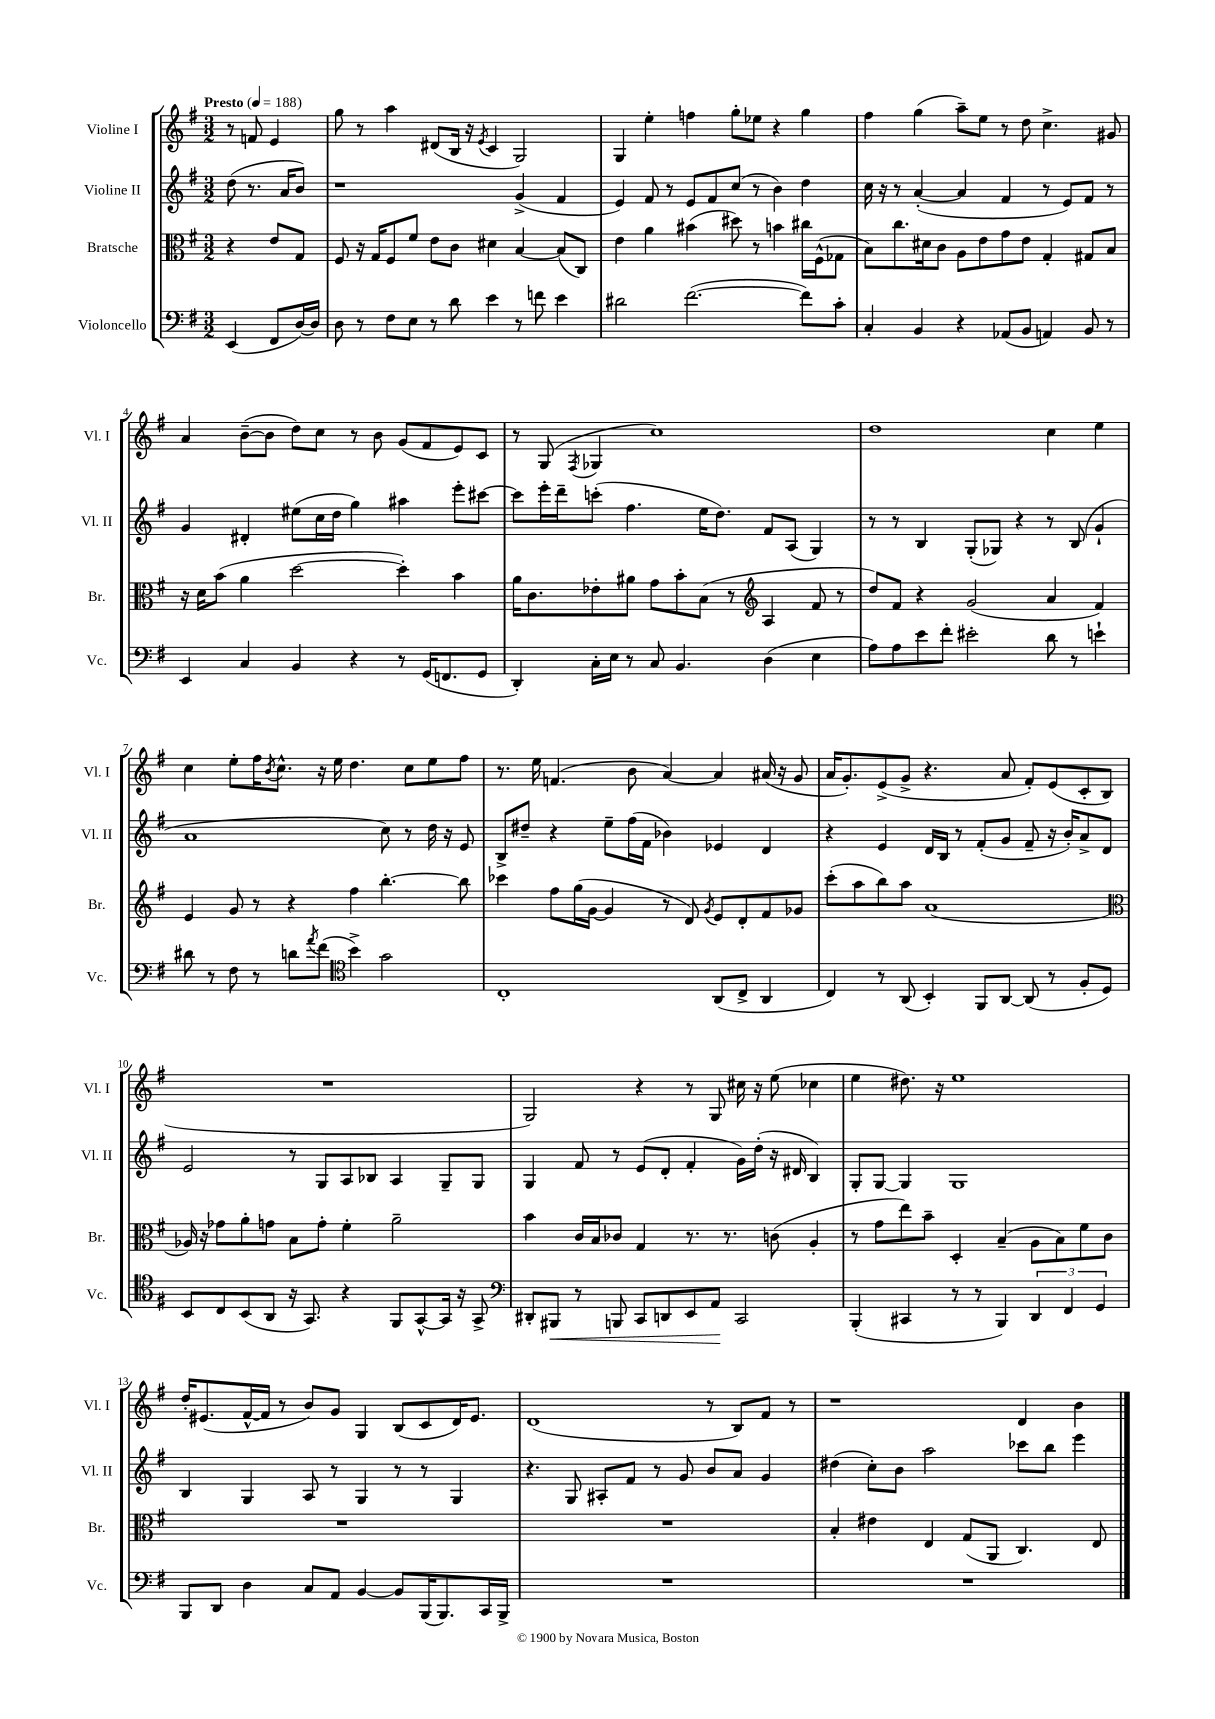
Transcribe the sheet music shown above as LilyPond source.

<<
\new StaffGroup <<
\new Staff = "s0" \with { instrumentName = "Violine I" shortInstrumentName = "Vl. I" } {
    \clef treble \key g \major \numericTimeSignature \time 3/2 \partial 2 \tempo "Presto" 4 = 188
    r8 f'8 e'4 |
    g''8 r8 a''4 dis'8( b16 r16 \acciaccatura { e'8 } c'4 g2) |
    g4 e''4-. f''4 g''8-. ees''8 r4 g''4 |
    fis''4 g''4( a''8--) e''8 r8 d''8 c''4.-> gis'8 |
    a'4 b'8~--( b'8 d''8) c''8 r8 b'8 g'8( fis'8 e'8) c'8 |
    r8 g8( \acciaccatura { fis8 } ges4 c''1) |
    d''1 c''4 e''4 |
    c''4 e''8-. fis''16 \acciaccatura { b'8 } c''8.-^ r16 e''16 d''4. c''8 e''8 fis''8 |
    r8. e''16 f'4.( b'8 a'4~) a'4 ais'16( r16 g'8 |
    a'16 g'8.-.) e'8->( g'8-> r4. a'8 fis'8-.) e'8( c'8-. b8 |
    R1. |
    g2) r4 r8 g8 cis''16 r16 e''8( ces''4 |
    e''4 dis''8.) r16 e''1 |
    d''16-. eis'8.( fis'16~-^ fis'16 r8 b'8) g'8 g4 b8( c'8 d'16) eis'8. |
    d'1( r8 b8) fis'8 r8 |
    r1 d'4 b'4 \bar "|." |
}
\new Staff = "s1" \with { instrumentName = "Violine II" shortInstrumentName = "Vl. II" } {
    \clef treble \key g \major \numericTimeSignature \time 3/2 \partial 2
    d''8( r8. a'16 b'8) |
    r1 g'4->( fis'4 |
    e'4) fis'8 r8 e'8 fis'8 c''8( r8 b'4) d''4 |
    c''16 r16 r8 a'4~-.( a'4 fis'4 r8 e'8) fis'8 r8 |
    g'4 dis'4-. eis''8( c''16 d''16 g''4) ais''4 e'''8-. cis'''8~ |
    cis'''8 e'''16-. d'''16-- c'''8-.( fis''4. e''16 d''8.) fis'8 a8( g4) |
    r8 r8 b4 g8-.( ges8) r4 r8 b8( g'4-! |
    a'1 c''8) r8 d''16 r16 e'8 |
    b8-> dis''8-- r4 e''8-- fis''16( fis'16 bes'4) ees'4 d'4 |
    r4 e'4 d'16 b16 r8 fis'8-.( g'8 fis'8-- r16 b'16-.) a'8-> d'8 |
    e'2 r8 g8 a8 bes8 a4 g8-- g8 |
    g4 fis'8 r8 e'8( d'8-. fis'4-. g'16) d''16-.( r16 dis'16 b4) |
    g8-. g8~ g4 g1 |
    b4 g4 a8 r8 g4 r8 r8 g4 |
    r4. g8 ais8-. fis'8 r8 g'8 b'8 a'8 g'4 |
    dis''4( c''8-.) b'8 a''2 ces'''8 b''8 e'''4 \bar "|." |
}
\new Staff = "s2" \with { instrumentName = "Bratsche" shortInstrumentName = "Br." } {
    \clef alto \key g \major \numericTimeSignature \time 3/2 \partial 2
    r4 e'8 g8 |
    fis8 r16 g16 fis8 fis'8 e'8 c'8 dis'4 b4~ b8( c8) |
    e'4 a'4 bis'4( dis''8) r8 b'4 cis''16 fis16-^( ges8 |
    b8) c''8. dis'16 c'8 a8 e'8 g'8 e'8 g4-. gis8 b8 |
    r16 d'16 b'8( a'4 d''2~ d''4-.) b'4 |
    a'16 c'8. ees'8-. ais'8 g'8 b'8-. b8( r8 \clef treble a4 fis'8 r8 |
    d''8) fis'8 r4 g'2( a'4 fis'4) |
    e'4 g'8 r8 r4 fis''4 b''4.~-. b''8 |
    ces'''4 fis''8 g''16( g'16~ g'4 r8 d'8) \acciaccatura { g'8 } e'8 d'8-. fis'8 ges'8 |
    c'''8-.( a''8 b''8) a''8 a'1( |
    \clef alto aes16) r16 ges'8 a'8-. g'8 b8 g'8-. fis'4-. a'2-- |
    b'4 c'16 b16 ces'8 g4 r8. r8. c'8( a4-. |
    r8 g'8 e''8) b'8-- d4-. b4--( a8 b8) fis'8 c'8 |
    R1. |
    R1. |
    b4-. eis'4 e4 g8( a,8 c4.) e8 \bar "|." |
}
\new Staff = "s3" \with { instrumentName = "Violoncello" shortInstrumentName = "Vc." } {
    \clef bass \key g \major \numericTimeSignature \time 3/2 \partial 2
    e,4( fis,8 d16~) d16 |
    d8 r8 fis8 e8 r8 d'8 e'4 r8 f'8 e'4 |
    dis'2 fis'2.~( fis'8) c'8-. |
    c4-. b,4 r4 aes,8( b,8 a,4) b,8 r8 |
    e,4 c4 b,4 r4 r8 g,16( f,8. g,8 |
    d,4-.) c16-. e16 r8 c8 b,4. d4( e4 |
    a8) a8 e'8 fis'8-. eis'2-. d'8 r8 e'4-! |
    dis'8 r8 fis8 r8 d'8 \acciaccatura { a'8 } fis'8( \clef tenor b'4->) g'2 |
    c1-. a,8( c8-> a,4 |
    c4) r8 a,8( b,4-.) fis,8 a,8~ a,8( r8 fis8-. d8) |
    b,8 c8 b,8( a,8 r16 g,8.) r4 fis,8 g,8~-^ g,16 r16 g,8-> |
    \clef bass dis,8-. bis,,8\< r8 b,,8 c,8 d,8 e,8 a,8\! c,2 |
    b,,4-.( cis,4 r8 r8 b,,4) \tuplet 3/2 { d,4 fis,4 g,4 } |
    b,,8 d,8 d4 c8 a,8 b,4~ b,8 b,,16( b,,8.) c,16 b,,16-> |
    R1. |
    R1. \bar "|." |
}
>>
>>
